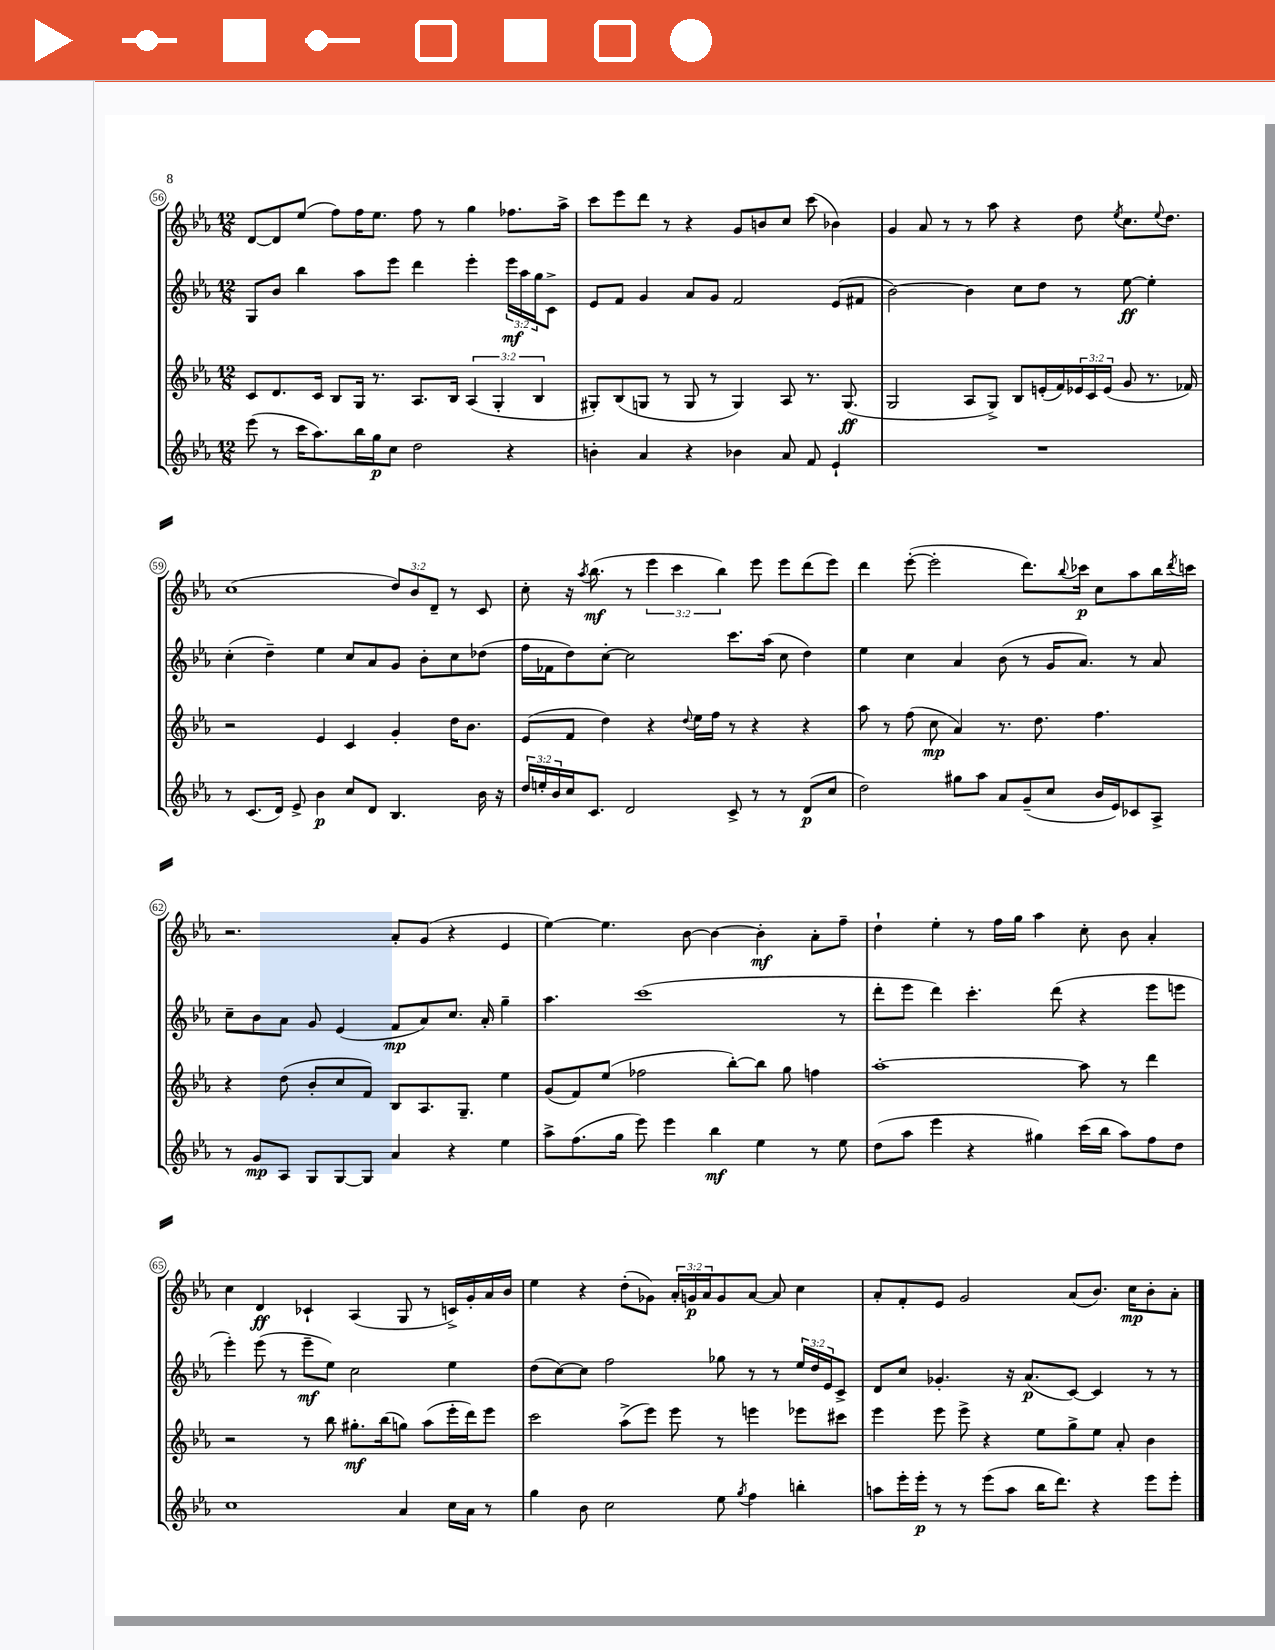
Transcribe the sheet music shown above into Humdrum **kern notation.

**kern	**dynam	**kern	**dynam	**kern	**dynam	**kern	**dynam
*part4	*part4	*part3	*part3	*part2	*part2	*part1	*part1
*staff4	*staff4	*staff3	*staff3	*staff2	*staff2	*staff1	*staff1
*clefG2	*	*clefG2	*	*clefG2	*	*clefG2	*
*k[b-e-a-]	*	*k[b-e-a-]	*	*k[b-e-a-]	*	*k[b-e-a-]	*
*M12/8	*	*M12/8	*	*M12/8	*	*M12/8	*
=56	=56	=56	=56	=56	=56	=56	=56
(8eee-\	.	8c/L	.	8G/L	.	[8d/L	.
8r	.	8.d/	.	8b-/J	.	8d/]	.
16ccc\KL	.	.	.	4bb-\	.	(8ee-/J	.
8.aa-\)	.	16c/Jk	.	.	.	.	.
.	.	8B-/L	.	.	.	8ff\L)	.
16bb-\L	.	16G/Jk	.	8aa-\L	.	16ff\K	.
16gg\J	p	8.r	.	.	.	8.ee-\J	.
8cc\J	.	.	.	8eee-\J	.	.	.
2dd\	.	8.A-/L	.	4ddd\	.	8ff\	.
.	.	.	.	.	.	8r	.
.	.	16B-/Jk	.	.	.	.	.
.	.	(6A-/	.	4eee-'\	.	4gg\	.
.	.	6G'/	.	.	.	.	.
4r	.	.	.	24eee-\LL	mf	8.ff-X\L	.
.	.	.	.	24aa-\	.	.	.
.	.	6B-/	.	24gg\J	.	.	.
.	.	.	.	8c^\J	.	.	.
.	.	.	.	.	.	16aa-^\Jk	.
=57	=57	=57	=57	=57	=57	=57	=57
4bn'\	.	8G#X'/L)	.	8e-/L	.	8ccc\L	.
.	.	(8B-/	.	8f/J	.	8eee-\	.
4a-/	.	8Gn/J	.	4g/	.	8ddd\J	.
.	.	8r	.	.	.	8r	.
4r	.	8G/	.	8a-/L	.	4r	.
.	.	8r	.	8g/J	.	.	.
4b-X\	.	4G/)	.	2f/	.	8g/L	.
.	.	.	.	.	.	8bn/	.
8a-/	.	8A-/	.	.	.	8cc/J	.
8f/	.	8.r	.	.	.	(8ccc\	.
4e-`/	.	.	.	(8e-/L	.	4b-X\)	.
.	.	(8.G/	ff	.	.	.	.
.	.	.	.	8f#X/J	.	.	.
=58	=58	=58	=58	=58	=58	=58	=58
1.r	.	2G/	.	[2b-\)	.	4g/	.
.	.	.	.	.	.	8a-/	.
.	.	.	.	.	.	8r	.
.	.	8A-/L	.	4b-\]	.	8r	.
.	.	8G^/J)	.	.	.	8aa-\	.
.	.	8B-/L	.	8cc\L	.	4r	.
.	.	(16en'/L	.	8dd\J	.	.	.
.	.	16f/)	.	.	.	.	.
.	.	24e-X/	.	8r	.	8dd\	.
.	.	24c/	.	.	.	.	.
.	.	(24e-/JJ	.	.	.	.	.
.	.	.	.	.	.	8qee-/	.
.	.	8g/	.	[8ee-\	ff	8.cc\L	.
.	.	8.r	.	4ee-'\]	.	.	.
.	.	.	.	.	.	8qqee-/	.
.	.	.	.	.	.	8.dd\J	.
.	.	16f-X/)	.	.	.	.	.
!!LO:LB:g=z
=59	=59	=59	=59	=59	=59	=59	=59
8r	.	2r	.	(4cc'\	.	(1cc	.
(8.c/L	.	.	.	.	.	.	.
.	.	.	.	4dd~\)	.	.	.
16d/Jk)	.	.	.	.	.	.	.
8e-^/	.	.	.	.	.	.	.
4b-\	p	4e-/	.	4ee-\	.	.	.
8cc/L	.	4c/	.	8cc/L	.	.	.
8d/J	.	.	.	8a-/	.	.	.
4.B-/	.	4g'/	.	8g/J	.	12dd/L)	.
.	.	.	.	.	.	12b-/	.
.	.	.	.	8b-'\L	.	.	.
.	.	.	.	.	.	12d~/J	.
.	.	16dd\KL	.	8cc\	.	8r	.
.	.	8.b-\J	.	.	.	.	.
16b-\	.	.	.	(8dd-X\J	.	8c/	.
16r	.	.	.	.	.	.	.
=60	=60	=60	=60	=60	=60	=60	=60
24dd/LL	.	(8e-/L	.	16ff\LL	.	8cc'\	.
24een'/	.	.	.	.	.	.	.
.	.	.	.	16f-X\J	.	.	.
24b-/	.	.	.	.	.	.	.
16cc/J	.	8f/J	.	8dd\)	.	16r	.
.	.	.	.	.	.	8qaa-/	.
8.c/J	.	.	.	.	.	(8.bb-\	mf
.	.	4dd\)	.	[8cc'\J	.	.	.
2d/	.	.	.	2cc\]	.	8r	.
.	.	4r	.	.	.	6eee-\	.
.	.	.	.	.	.	6ccc\	.
.	.	8qqdd/	.	.	.	.	.
.	.	16ee-\LL	.	.	.	.	.
.	.	16ff\JJ	.	.	.	.	.
.	.	.	.	.	.	6bb-\)	.
8c^/	.	8r	.	8.ccc\L	.	.	.
8r	.	4r	.	.	.	8eee-\	.
.	.	.	.	(16aa-\Jk	.	.	.
8r	.	.	.	8cc\	.	8eee-\L	.
(8d/L	p	4r	.	4dd\)	.	(8ddd\	.
8cc/J	.	.	.	.	.	8eee-\J)	.
=61	=61	=61	=61	=61	=61	=61	=61
2dd\)	.	8aa-\	.	4ee-\	.	4ddd\	.
.	.	8r	.	.	.	.	.
.	.	(8ff\	.	4cc\	.	([8eee-'\	.
.	.	8cc\	mp	.	.	2eee-'\]	.
8gg#X\L	.	4a-/)	.	4a-/	.	.	.
8aa-\J	.	.	.	.	.	.	.
8a-/L	.	8.r	.	(8b-\	.	.	.
(8g~/	.	.	.	8r	.	8.ddd\L)	.
.	.	8.dd\	.	.	.	.	.
8cc/J	.	.	.	16g/KL	.	.	.
.	.	.	.	.	.	8qqbb-/	.
.	.	.	.	8.a-/J)	.	16ccc-X\Jk	p
16b-/LL	.	4.ff\	.	.	.	8cc\L	.
16e-/J)	.	.	.	.	.	.	.
8c-X/	.	.	.	8r	.	8aa-\	.
8A-^/J	.	.	.	8a-/	.	16bb-\L	.
.	.	.	.	.	.	8qddd/	.
.	.	.	.	.	.	16cccn\JJ	.
!!LO:LB:g=z
=62	=62	=62	=62	=62	=62	=62	=62
8r	.	4r	.	8cc~\L	.	2.r	.
8g/L	mp	.	.	8b-\	.	.	.
8A-/J	.	(8dd\	.	8a-\J	.	.	.
8G/L	.	8b-'/L	.	8g/	.	.	.
[8G/	.	8cc/	.	(4e-/	.	.	.
8G/J]	.	8f/J)	.	.	.	.	.
4a-/	.	8B-/L	.	8f/L	mp	8a-'/L	.
.	.	8.A-/	.	8a-/)	.	(8g/J	.
4r	.	.	.	8.cc/J	.	4r	.
.	.	8.G~/J	.	.	.	.	.
.	.	.	.	16a-'/	.	.	.
4ee-\	.	4ee-\	.	4gg~\	.	4e-/	.
=63	=63	=63	=63	=63	=63	=63	=63
8aa-^\L	.	(8g/L	.	4.aa-\	.	[4ee-\)	.
(8.ff\	.	8f/)	.	.	.	.	.
.	.	(8ee-/J	.	.	.	4.ee-\]	.
16gg\Jk	.	.	.	.	.	.	.
8eee-\)	.	2ff-X\	.	(1ccc	.	.	.
4eee-\	.	.	.	.	.	.	.
.	.	.	.	.	.	[8b-\	.
4bb-\	mf	.	.	.	.	4b-\_	.
.	.	[8bb-'\L)	.	.	.	.	.
4ee-\	.	8bb-\J]	.	.	.	4b-'\]	mf
.	.	8gg\	.	.	.	.	.
8r	.	4ffn\	.	.	.	8a-'\L	.
8ee-\	.	.	.	8r	.	8ff~\J	.
=64	=64	=64	=64	=64	=64	=64	=64
(8dd\L	.	[1aa-'	.	8ddd'\L	.	4dd`\	.
8aa-\J	.	.	.	8eee-\J	.	.	.
4eee-\	.	.	.	4ddd\)	.	4ee-'\	.
4r	.	.	.	4.ccc'\	.	8r	.
.	.	.	.	.	.	16ff\LL	.
.	.	.	.	.	.	16gg\JJ	.
4gg#X\)	.	.	.	.	.	4aa-\	.
.	.	.	.	(8ddd\	.	.	.
(16ccc\LL	.	8aa-\]	.	4r	.	8cc'\	.
16bb-\JJ	.	.	.	.	.	.	.
8aa-\L)	.	8r	.	.	.	8b-\	.
8ff\	.	4ddd\	.	8eee-\L	.	4a-'/	.
8dd\J	.	.	.	8eeen\J	.	.	.
!!LO:LB:g=z
=65	=65	=65	=65	=65	=65	=65	=65
1cc	.	2r	.	4eee-'\)	.	4cc\	.
.	.	.	.	(8eee-\	.	4d/	ff
.	.	.	.	8r	.	.	.
.	.	8r	.	8eee-~\L	mf	4c-X`/	.
.	.	8bb-\	.	8ee-\J)	.	.	.
.	.	8.gg#X'\L	mf	2cc\	.	(4A-/	.
.	.	(16bb-\k	.	.	.	.	.
4a-/	.	8ggn\J)	.	.	.	8G/	.
.	.	(8aa-\L	.	.	.	8r	.
16cc\LL	.	16eee-'\L	.	4ee-\	.	16cn^/LL)	.
16a-\JJ	.	16ddd\J)	.	.	.	16g'/	.
8r	.	8eee-\J	.	.	.	16a-/	.
.	.	.	.	.	.	16b-/JJ	.
=66	=66	=66	=66	=66	=66	=66	=66
4gg\	.	2ccc\	.	(8dd\L	.	4ee-\	.
.	.	.	.	[8cc\)	.	.	.
8b-\	.	.	.	8cc\J]	.	4r	.
2cc\	.	.	.	2ff\	.	.	.
.	.	(8aa-^\L	.	.	.	(8dd'\L	.
.	.	8eee-\J)	.	.	.	8g-X\J)	.
.	.	8eee-\	.	.	.	24a-'/LL	.
.	.	.	.	.	.	24gn/	p
.	.	.	.	.	.	24a-/J	.
8ee-\	.	8r	.	8gg-X\	.	8g/	.
8qgg/	.	.	.	.	.	.	.
4ff\	.	4eeen\	.	8r	.	[8a-/J	.
.	.	.	.	8r	.	8a-/]	.
4bbn'\	.	8eee-X\L	.	24ee-/LL	.	4cc\	.
.	.	.	.	24dd/	.	.	.
.	.	.	.	24e-/J	.	.	.
.	.	8ccc#X\J	.	8c^/J	.	.	.
=67	=67	=67	=67	=67	=67	=67	=67
8aan\L	.	4eee-\	.	8d/L	.	8a-'/L	.
16eee-'\L	.	.	.	8cc/J	.	8f'/	.
16eee-'\JJ	p	.	.	.	.	.	.
8r	.	8eee-\	.	4.g-X'/	.	8e-/J	.
8r	.	8eee-^\	.	.	.	2g/	.
(8eee-\L	.	4r	.	.	.	.	.
8aa\J	.	.	.	16r	.	.	.
.	.	.	.	(8.a-/L	p	.	.
16bb-\KL	.	8ee-\L	.	.	.	.	.
8.ddd\J)	.	.	.	.	.	.	.
.	.	8gg^\	.	[8c/J)	.	(8a-/L	.
4r	.	8ee-\J	.	4c/]	.	8.b-/J)	.
.	.	8a-'/	.	.	.	.	.
.	.	.	.	.	.	16cc\KL	mp
8eee-\L	.	4b-\	.	8r	.	8b-'\	.
8eee-'\J	.	.	.	8r	.	8a-'\J	.
==	==	==	==	==	==	==	==
*-	*-	*-	*-	*-	*-	*-	*-
